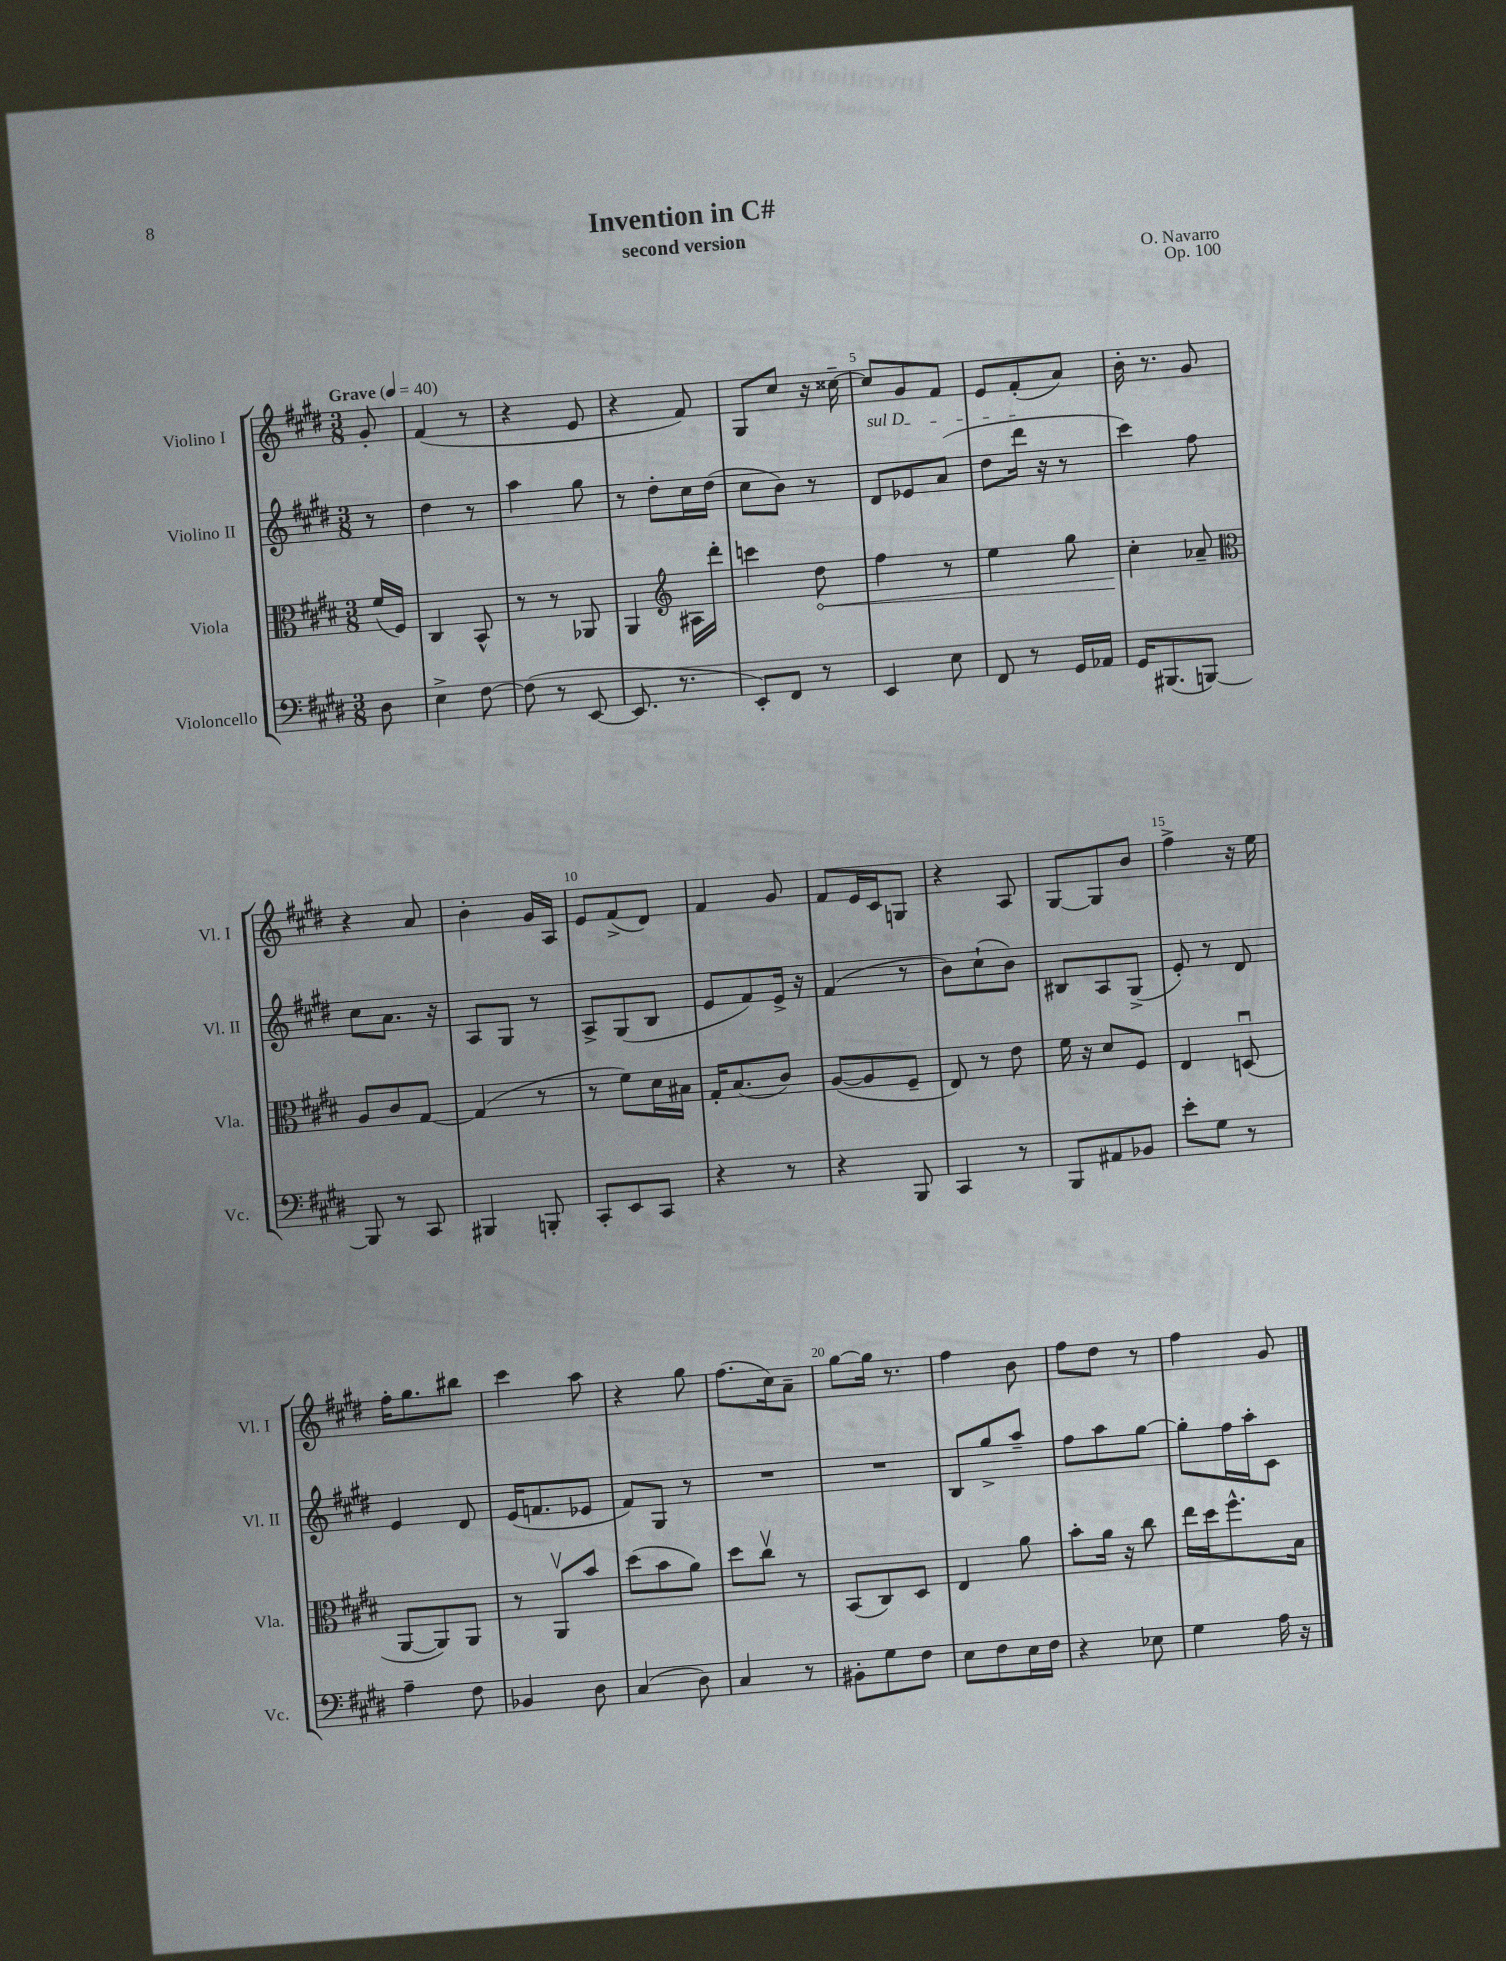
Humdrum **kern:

**kern	**kern	**kern	**kern
*staff4	*staff3	*staff2	*staff1
*clefF4	*clefC3	*clefG2	*clefG2
*k[f#c#g#d#]	*k[f#c#g#d#]	*k[f#c#g#d#]	*k[f#c#g#d#]
*M3/8	*M3/8	*M3/8	*M3/8
*MM40	*MM40	*MM40	*MM40
8D#	(16f#	8r	8g#'
.	16F#)	.	.
=	=	=	=
4E^	4C#	4dd#	(4f#
[8F#	8BB^^	8r	8r
=	=	=	=
(8F#]	8r	4aa	4r
8r	8r	.	.
[8EE	8AA-	8gg#	8e
=	=	=	=
8.EE]	4AA	8r	4r
.	.	8dd#'	.
8.r	.	.	.
*	*clefG2	*	*
.	16A#	16cc#	8f#)
.	16ddd#'	(16dd#	.
=	=	=	=
8EE')	4ccc	8cc#	8G#
8FF#	.	8b)	8cc#
8r	8dd#	8r	16r
.	.	.	[16cc##~
=	=	=	=
4EE	4ff#	8d#	8cc##]
.	.	8e-	8g#
8E	8r	(8a	8f#
=	=	=	=
8FF#	4ee	8dd#	8e
8r	.	16ddd#	(8f#'
.	.	16r	.
16GG#	8gg#	8r	8a)
16AA-	.	.	.
=	=	=	=
16GG#	4cc#'	4ccc#)	16b'
(8.BBB#	.	.	8.r
[8BBB)	8a-~	8ff#	8g#
=	=	=	=
*	*clefC3	*	*
8BBB]	8A	8cc#	4r
8r	8c#	8.a	.
8CC#	[8G#	.	8a
.	.	16r	.
=	=	=	=
4BBB#	(4G#]	8A	4b'
.	.	8G#	.
8BBB'	8r	8r	16g#
.	.	.	16A
=	=	=	=
8CC#'	8r	8A^	8e
8EE	8f#)	(8G#	(8f#^
8CC#	16d#	8B	8d#)
.	16B#	.	.
=	=	=	=
4r	16G#'	8e	4f#
.	(8.B	.	.
.	.	8f#)	.
8r	8c#)	16e^	8g#
.	.	16r	.
=	=	=	=
4r	([8A	(4f#	8f#
.	8A]	.	16e
.	.	.	16c#
8BBB	8F#~	8r	8G
=	=	=	=
4CC#	8E)	8b)	4r
.	8r	(8cc#`	.
8r	8e	8b)	8A
=	=	=	=
8BBB	16f#	8B#	[8G#
.	16r	.	.
8AA#	8d#	8A	8G#]
8BB-	8F#	(8G#^	8b
=	=	=	=
8e'	4E	8e')	4ff#^
8G#	.	8r	.
8r	(8Du	8d#	16r
.	.	.	16ee
=	=	=	=
4A~	[8AA	4e	16ff#'
.	.	.	8.gg#
.	8AA])	.	.
8F#	8AA	8d#	8bb#
=	=	=	=
4BB-	8r	(16e	4ccc#
.	.	8.f	.
.	8AAv	.	.
8D#	8b	8e-	8aa
=	=	=	=
(4C#	(8dd#	8f#)	4r
.	8b	8G#	.
8D#)	8a)	8r	8gg#
=	=	=	=
4C#	8dd#	4.r	(8.ff#
.	8cc#v	.	.
.	.	.	16cc#)
8r	8r	.	8a~
=	=	=	=
8BB#'	(8BB	4.r	[8gg#
8G#	8C#)	.	16gg#]
.	.	.	8.r
8F#	8D#	.	.
=	=	=	=
8E	4E	8B	4ff#
8F#	.	8gg#^	.
16E	8a	8aa~	8b
16F#	.	.	.
=	=	=	=
4r	8b'	8ff#	8ff#
.	16a	8aa	8dd#
.	16r	.	.
8E-	8cc#	[8gg#	8r
=	=	=	=
4G#	16ee	8gg#']	4ff#
.	16dd#	.	.
.	8.ff#^^	16ff#	.
.	.	16aa'	.
16A	.	8c#	8g#
16r	16B	.	.
==	==	==	==
*-	*-	*-	*-
